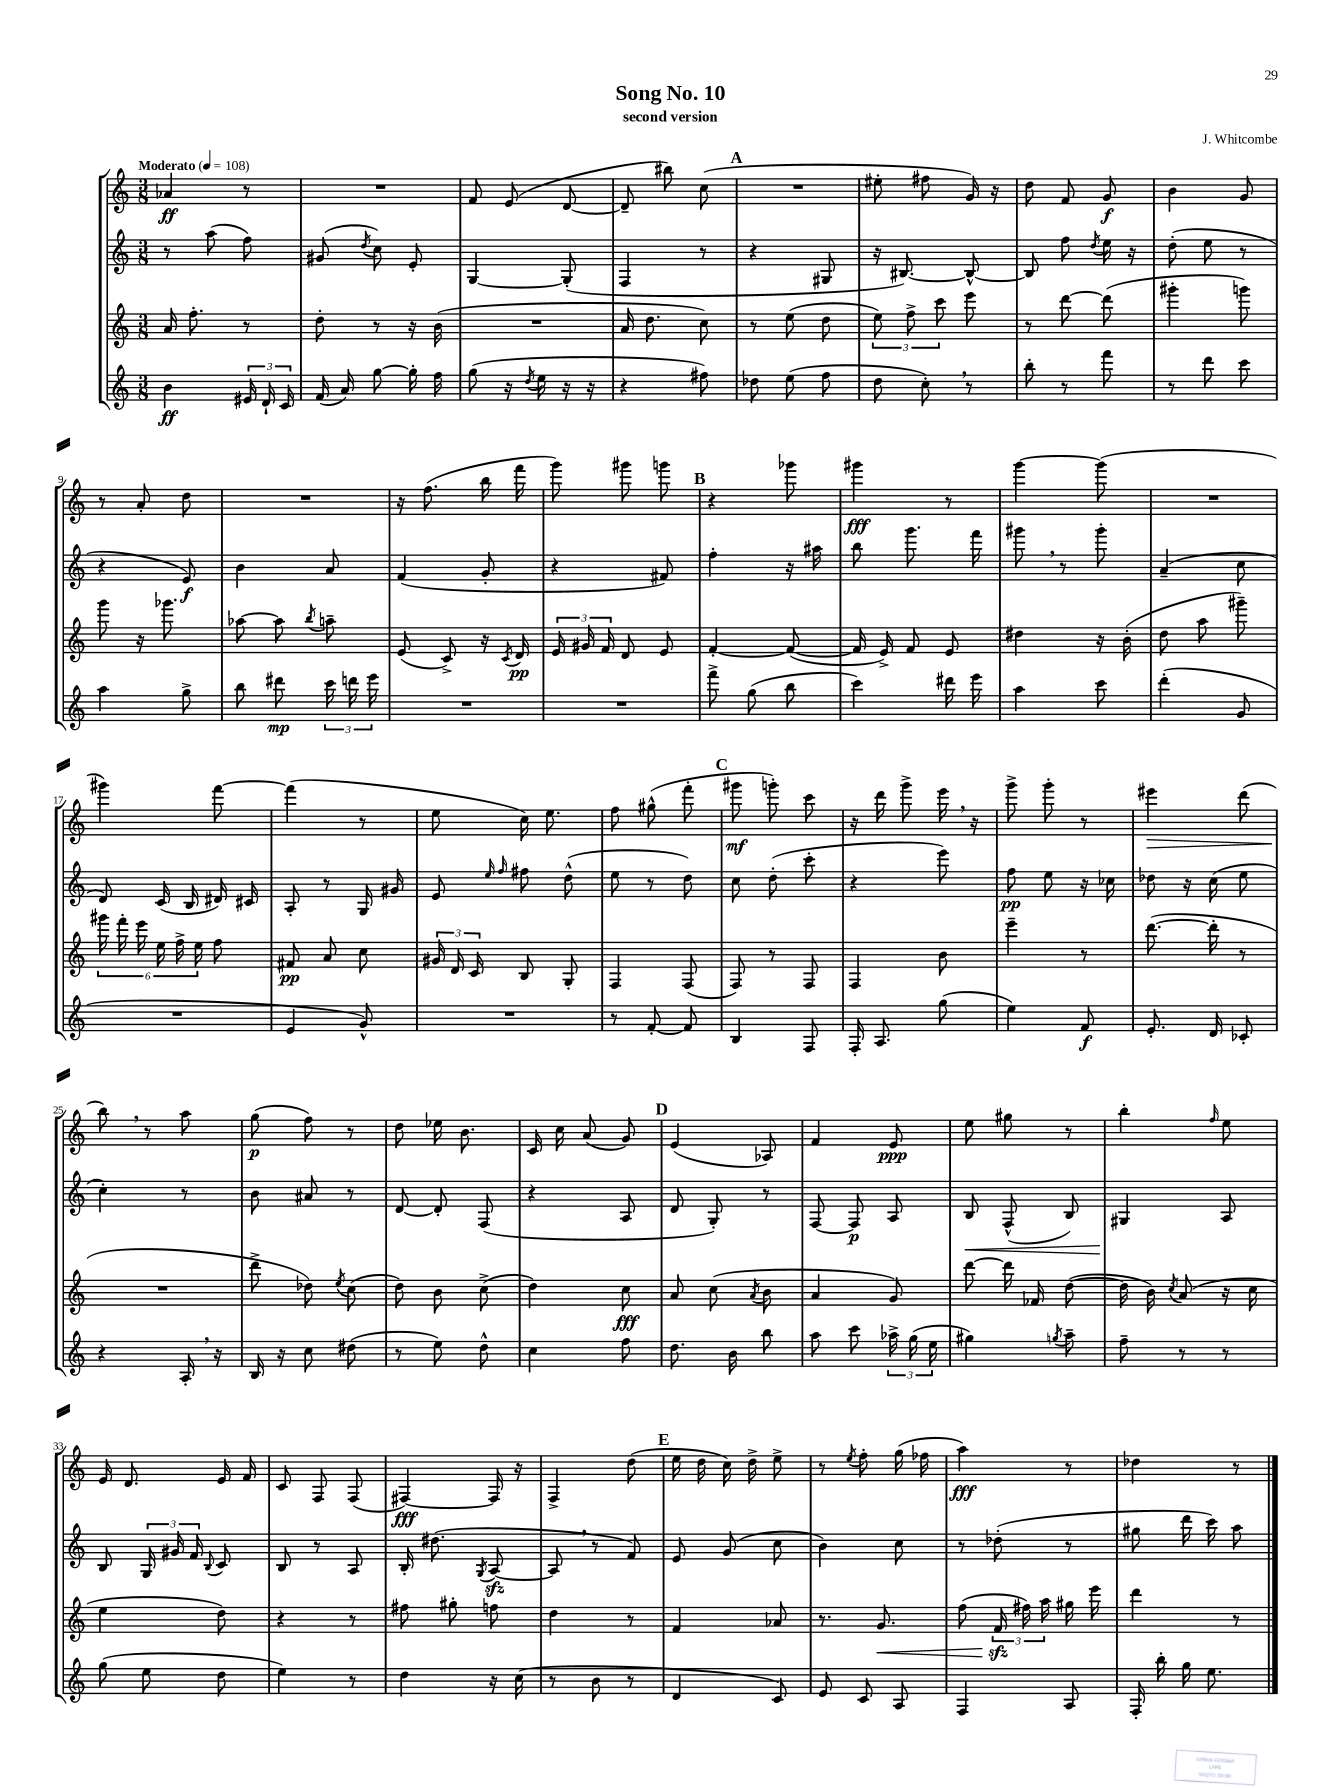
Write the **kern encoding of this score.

**kern	**dynam	**kern	**dynam	**kern	**dynam	**kern	**dynam
*part4	*part4	*part3	*part3	*part2	*part2	*part1	*part1
*staff4	*staff4	*staff3	*staff3	*staff2	*staff2	*staff1	*staff1
*clefG2	*	*clefG2	*	*clefG2	*	*clefG2	*
*k[]	*	*k[]	*	*k[]	*	*k[]	*
*M3/8	*	*M3/8	*	*M3/8	*	*M3/8	*
*MM108	*	*MM108	*	*MM108	*	*MM108	*
=1	=1	=1	=1	=1	=1	=1	=1
!	!	!	!	!	!	!LO:TX:a:B:t=Moderato	!
4b\	ff	16a/	.	8r	.	4a-X/	ff
.	.	8.ff'\	.	.	.	.	.
.	.	.	.	(8aa\	.	.	.
24e#X/	.	8r	.	8ff\)	.	8r	.
24d`/	.	.	.	.	.	.	.
24c/	.	.	.	.	.	.	.
=2	=2	=2	=2	=2	=2	=2	=2
(16f/	.	8dd'\	.	(8g#X/	.	4.r	.
16a/)	.	.	.	.	.	.	.
.	.	.	.	8qdd/	.	.	.
[8gg\	.	8r	.	8cc\)	.	.	.
16gg'\]	.	16r	.	8e'/	.	.	.
16ff\	.	(16b\	.	.	.	.	.
=3	=3	=3	=3	=3	=3	=3	=3
(8gg\	.	4.r	.	[4G/	.	8f/	.
16r	.	.	.	.	.	(8e/	.
8qdd/	.	.	.	.	.	.	.
16ee\	.	.	.	.	.	.	.
16r	.	.	.	(8G'/]	.	[8d/	.
16r	.	.	.	.	.	.	.
=4	=4	=4	=4	=4	=4	=4	=4
4r	.	16a/	.	4F/	.	8d~/]	.
.	.	8.dd\	.	.	.	.	.
.	.	.	.	.	.	8bb#X\)	.
8ff#X\)	.	8cc\)	.	8r	.	(8cc\	.
!!LO:REH:place=s1:t=A
=5	=5	=5	=5	=5	=5	=5	=5
8dd-X\	.	8r	.	4r	.	4.r	.
(8ee\	.	(8ee\	.	.	.	.	.
8ff\	.	8dd\	.	8G#X/	.	.	.
=6	=6	=6	=6	=6	=6	=6	=6
8dd\	.	12ee\)	.	16r	.	8ee#X'\	.
.	.	.	.	[8.B#X/)	.	.	.
.	.	12ff^\	.	.	.	.	.
8cc',\)	.	.	.	.	.	8ff#X\	.
.	.	12ccc\	.	.	.	.	.
8r	.	8eee\	.	8B#^^/_	.	16g/)	.
.	.	.	.	.	.	16r	.
=7	=7	=7	=7	=7	=7	=7	=7
8bb'\	.	8r	.	8B#/]	.	8dd\	.
8r	.	[8ddd\	.	8ff\	.	8f/	.
.	.	.	.	8qdd/	.	.	.
8fff\	.	(8ddd\]	.	16ee\	.	8g/	f
.	.	.	.	16r	.	.	.
=8	=8	=8	=8	=8	=8	=8	=8
8r	.	4ggg#X'\	.	(8dd'\	.	4b\	.
8ddd\	.	.	.	8ee\	.	.	.
8ccc\	.	8gggn\)	.	8r	.	8g/	.
!!LO:LB:g=z
=9	=9	=9	=9	=9	=9	=9	=9
4aa\	.	8ggg\	.	4r	.	8r	.
.	.	16r	.	.	.	8a'/	.
.	.	8.ggg-X\	.	.	.	.	.
8gg^\	.	.	.	8e/)	f	8dd\	.
=10	=10	=10	=10	=10	=10	=10	=10
8bb\	.	[8aa-X\	.	4b\	.	4.r	.
8ddd#X\	mp	8aa-\]	.	.	.	.	.
.	.	8qbb/	.	.	.	.	.
24ccc\	.	8aan~\	.	8a/	.	.	.
24dddn\	.	.	.	.	.	.	.
24eee\	.	.	.	.	.	.	.
=11	=11	=11	=11	=11	=11	=11	=11
4.r	.	(8e/	.	(4f/	.	16r	.
.	.	.	.	.	.	(8.ff\	.
.	.	8c^/)	.	.	.	.	.
.	.	16r	.	8g'/	.	16bb\	.
.	.	8qc/	.	.	.	.	.
.	.	16d/	pp	.	.	16fff\	.
=12	=12	=12	=12	=12	=12	=12	=12
4.r	.	24e/	.	4r	.	8ggg\)	.
.	.	24g#X/	.	.	.	.	.
.	.	24f/	.	.	.	.	.
.	.	8d/	.	.	.	8ggg#X\	.
.	.	8e/	.	8f#X/)	.	8gggn\	.
!!LO:REH:place=s1:t=B
=13	=13	=13	=13	=13	=13	=13	=13
8fff^\	.	[4f'/	.	4ff'\	.	4r	.
(8gg\	.	.	.	.	.	.	.
8bb\	.	(8f/_	.	16r	.	8ggg-X\	.
.	.	.	.	16aa#X\	.	.	.
=14	=14	=14	=14	=14	=14	=14	=14
4ccc\)	.	16f/]	.	8bb\	.	4ggg#X\	fff
.	.	16e^/)	.	.	.	.	.
.	.	8f/	.	8.ggg\	.	.	.
16ddd#X\	.	8e/	.	.	.	8r	.
16eee\	.	.	.	16fff\	.	.	.
=15	=15	=15	=15	=15	=15	=15	=15
4aa\	.	4dd#X\	.	8ggg#X,\	.	[4ggg\	.
.	.	.	.	8r	.	.	.
8ccc\	.	16r	.	8ggg#'\	.	(8ggg\]	.
.	.	(16b'\	.	.	.	.	.
=16	=16	=16	=16	=16	=16	=16	=16
(4ddd'\	.	8dd\	.	(4a~/	.	4.r	.
.	.	8aa\	.	.	.	.	.
8g/	.	8ggg#X~\)	.	8cc\	.	.	.
!!LO:LB:g=z
=17	=17	=17	=17	=17	=17	=17	=17
4.r	.	24ggg#X\	.	8d/)	.	4ggg#X\)	.
.	.	24fff'\	.	.	.	.	.
.	.	24eee\	.	.	.	.	.
.	.	24ee\	.	(16c/	.	.	.
.	.	24ff^\	.	.	.	.	.
.	.	.	.	16B/	.	.	.
.	.	24ee\	.	.	.	.	.
.	.	8ff\	.	16d#X/)	.	[8fff\	.
.	.	.	.	16c#X/	.	.	.
=18	=18	=18	=18	=18	=18	=18	=18
4e/	.	8f#X/	pp	8A'/	.	(4fff\]	.
.	.	8a/	.	8r	.	.	.
8g^^/)	.	8cc\	.	16G/	.	8r	.
.	.	.	.	16g#X/	.	.	.
=19	=19	=19	=19	=19	=19	=19	=19
4.r	.	24g#X/	.	8e/	.	8ee\	.
.	.	24d/	.	.	.	.	.
.	.	24c/	.	.	.	.	.
.	.	.	.	16qqee/	.	.	.
.	.	.	.	16qqff/	.	.	.
.	.	8B/	.	8ff#X\	.	16cc\)	.
.	.	.	.	.	.	8.ee\	.
.	.	8G'/	.	(8dd^^\	.	.	.
=20	=20	=20	=20	=20	=20	=20	=20
8r	.	4F/	.	8ee\	.	8ff\	.
[8f'/	.	.	.	8r	.	(8gg#X^^\	.
8f/]	.	(8F/	.	8dd\)	.	8fff'\	.
!!LO:REH:place=s1:t=C
=21	=21	=21	=21	=21	=21	=21	=21
4B/	.	8F/)	.	8cc\	.	8ggg#X\	mf
.	.	8r	.	(8dd'\	.	8gggn'\)	.
8F/	.	8F/	.	8ccc'\	.	8ccc\	.
=22	=22	=22	=22	=22	=22	=22	=22
16F'/	.	4F/	.	4r	.	16r	.
8.A/	.	.	.	.	.	16ddd\	.
.	.	.	.	.	.	8ggg^\	.
(8gg\	.	8b\	.	8eee\)	.	16eee,\	.
.	.	.	.	.	.	16r	.
=23	=23	=23	=23	=23	=23	=23	=23
4ee\)	.	4eee~\	.	8ff\	pp	8ggg^\	.
.	.	.	.	8ee\	.	8ggg'\	.
8f/	f	8r	.	16r	.	8r	.
.	.	.	.	16cc-X\	.	.	.
=24	=24	=24	=24	=24	=24	=24	=24
!	!	!	!	!	!	!	!LO:HP:b
8.e'/	.	([8.ddd\	.	8dd-X\	.	4eee#X\	>
.	.	.	.	16r	.	.	.
16d/	.	16ddd'\]	.	(16cc\	.	.	.
8c-X'/	.	8r	.	8ee\	.	(8ddd\	.
!!LO:LB:g=z
=25	=25	=25	=25	=25	=25	=25	=25
4r	.	4.r	.	4cc'\)	.	8bb,\)	.
.	.	.	.	.	.	8r	]
16A',/	.	.	.	8r	.	8aa\	.
16r	.	.	.	.	.	.	.
=26	=26	=26	=26	=26	=26	=26	=26
16B/	.	8ddd^\	.	8b\	.	(8gg\	p
16r	.	.	.	.	.	.	.
8cc\	.	8dd-X\)	.	8a#X/	.	8ff\)	.
.	.	8qee/	.	.	.	.	.
(8dd#X\	.	(8cc\	.	8r	.	8r	.
=27	=27	=27	=27	=27	=27	=27	=27
8r	.	8dd\)	.	[8d/	.	8dd\	.
8ee\)	.	8b\	.	8d'/]	.	16ee-X\	.
.	.	.	.	.	.	8.b\	.
8dd^^\	.	(8cc^\	.	(8F/	.	.	.
=28	=28	=28	=28	=28	=28	=28	=28
4cc\	.	4dd\)	.	4r	.	16c/	.
.	.	.	.	.	.	16cc\	.
.	.	.	.	.	.	(8a/	.
8ff\	.	8cc\	fff	8A/	.	8g/)	.
!!LO:REH:place=s1:t=D
=29	=29	=29	=29	=29	=29	=29	=29
8.dd\	.	8a/	.	8d/	.	(4e/	.
.	.	(8cc\	.	8G'/)	.	.	.
16b\	.	.	.	.	.	.	.
.	.	8qa/	.	.	.	.	.
8bb\	.	8b\	.	8r	.	8A-X/)	.
=30	=30	=30	=30	=30	=30	=30	=30
8aa\	.	4a/	.	[8F/	.	4f/	.
8ccc\	.	.	.	8F/]	p	.	.
24aa-X^\	.	8g/)	.	8A/	.	8e/	ppp
(24gg\	.	.	.	.	.	.	.
24ee\	.	.	.	.	.	.	.
=31	=31	=31	=31	=31	=31	=31	=31
!	!	!	!	!	!LO:HP:b	!	!
4gg#X\)	.	[8ddd\	.	8B/	<	8ee\	.
.	.	16ddd\]	.	(8F^^/	.	8gg#X\	.
.	.	16f-X/	.	.	.	.	.
8qggn/	.	.	.	.	.	.	.
8aa~\	.	([8dd\	.	8B/)	.	8r	.
=32	=32	=32	=32	=32	=32	=32	=32
8ff~\	.	16dd\]	.	4G#X/	.	4bb'\	.
.	.	16b\)	.	.	.	.	.
.	.	8qcc/	.	.	.	.	.
8r	.	(8a/	.	.	.	.	.
.	.	.	.	.	.	16qqff/	.
8r	.	16r	.	8A/	[	8ee\	.
.	.	16cc\	.	.	.	.	.
!!LO:LB:g=z
=33	=33	=33	=33	=33	=33	=33	=33
(8gg\	.	4ee\	.	8B/	.	16e/	.
.	.	.	.	.	.	8.d/	.
8ee\	.	.	.	24G/	.	.	.
.	.	.	.	24g#X/	.	.	.
.	.	.	.	24f/	.	.	.
.	.	.	.	8qqB/	.	.	.
8dd\	.	8dd\)	.	8c/	.	16e/	.
.	.	.	.	.	.	16f/	.
=34	=34	=34	=34	=34	=34	=34	=34
4ee\)	.	4r	.	8B/	.	8c/	.
.	.	.	.	8r	.	8F/	.
8r	.	8r	.	8A/	.	(8F/	.
=35	=35	=35	=35	=35	=35	=35	=35
4dd\	.	8ff#X\	.	16B'/	.	[4F#X/)	fff
.	.	.	.	(8.dd#X\	.	.	.
.	.	8gg#X'\	.	.	.	.	.
.	.	.	.	8qG/	.	.	.
16r	.	8ffn\	.	[8Azz/	.	16F#/]	.
(16cc\	.	.	.	.	.	16r	.
=36	=36	=36	=36	=36	=36	=36	=36
8r	.	4dd\	.	8A,/]	.	4F^/	.
8b\	.	.	.	8r	.	.	.
8r	.	8r	.	8f/)	.	(8dd\	.
!!LO:REH:place=s1:t=E
=37	=37	=37	=37	=37	=37	=37	=37
4d/	.	4f/	.	8e/	.	16ee\	.
.	.	.	.	.	.	16dd\	.
.	.	.	.	(8g/	.	16cc\)	.
.	.	.	.	.	.	16dd^\	.
8c/)	.	8a-X/	.	8cc\	.	8ee^\	.
=38	=38	=38	=38	=38	=38	=38	=38
8e/	.	8.r	.	4b\)	.	8r	.
.	.	.	.	.	.	8qee/	.
8c/	.	.	.	.	.	8ff'\	.
!	!	!	!LO:HP:b	!	!	!	!
.	.	8.g/	<	.	.	.	.
8A/	.	.	.	8cc\	.	(16gg\	.
.	.	.	.	.	.	16ff-X\	.
=39	=39	=39	=39	=39	=39	=39	=39
4F/	.	(8ff\	.	8r	.	4aa\)	fff
.	.	24fzz/	.	(8dd-X'\	.	.	.
.	.	24ff#X\)	[	.	.	.	.
.	.	24aa\	.	.	.	.	.
8A/	.	16gg#X\	.	8r	.	8r	.
.	.	16eee\	.	.	.	.	.
=40	=40	=40	=40	=40	=40	=40	=40
16F'/	.	4ddd\	.	8gg#X\	.	4dd-X\	.
16bb'\	.	.	.	.	.	.	.
16gg\	.	.	.	16ddd\	.	.	.
8.ee\	.	.	.	16ccc\)	.	.	.
.	.	8r	.	8aa\	.	8r	.
==	==	==	==	==	==	==	==
*-	*-	*-	*-	*-	*-	*-	*-
